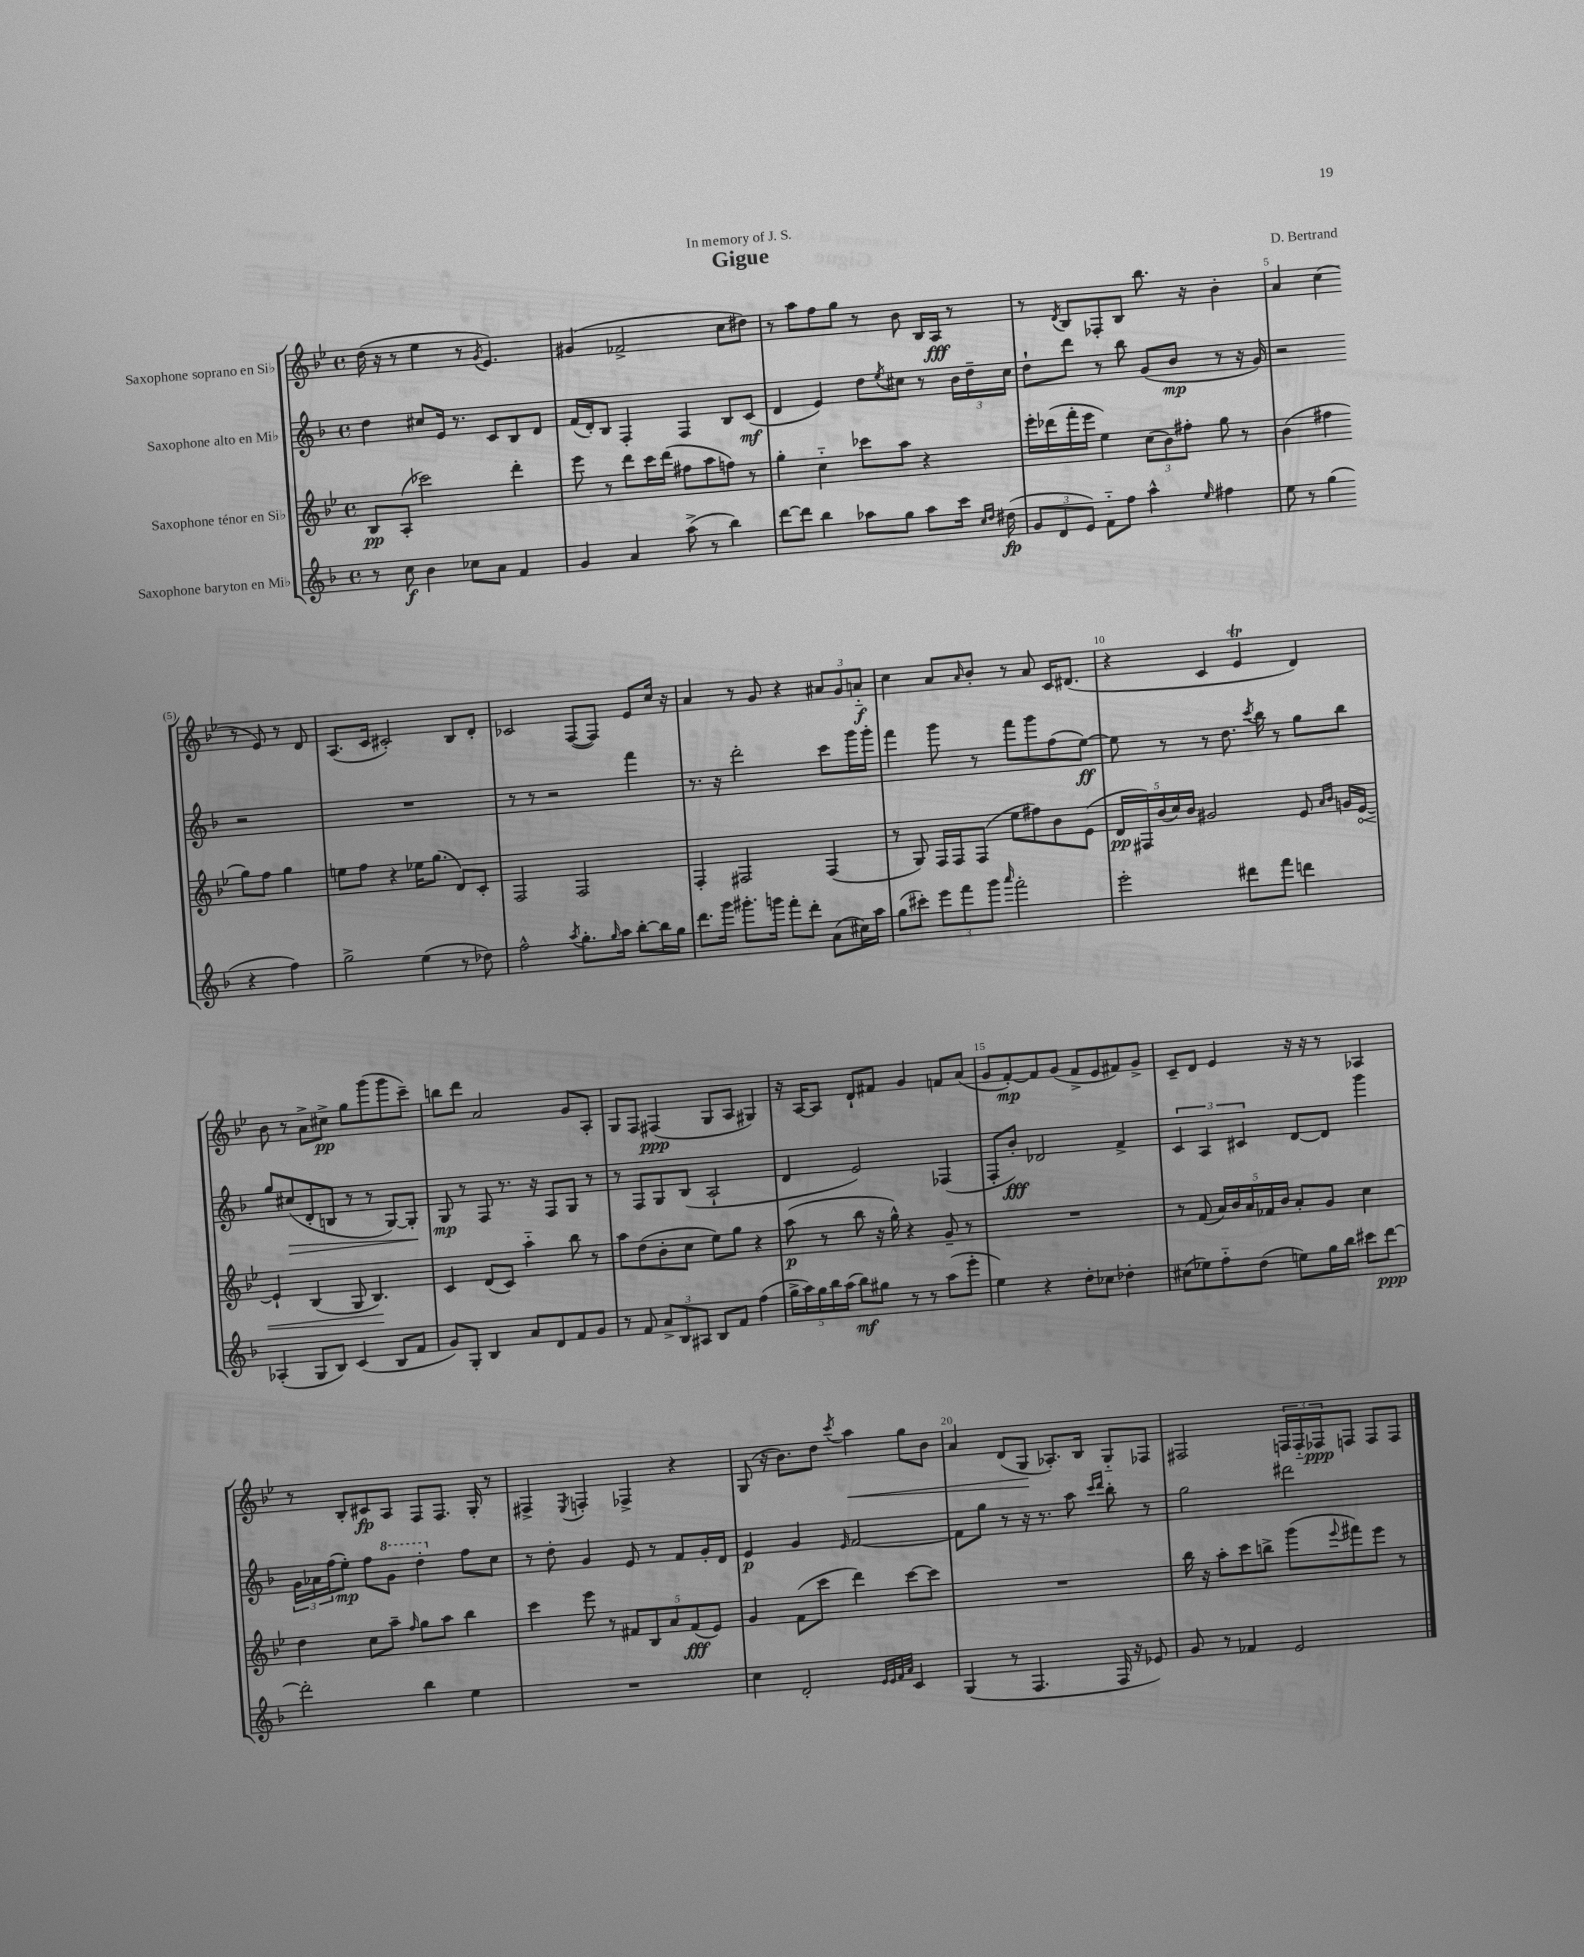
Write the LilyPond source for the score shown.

\header { title = "Gigue" composer = "D. Bertrand" dedication = "In memory of J. S." }
<<
\new StaffGroup <<
\new Staff = "s0" \with { instrumentName = "Saxophone soprano en Sib" } {
    \clef treble \key bes \major \defaultTimeSignature \time 4/4
    d''16( r16 r8 ees''4 r8 \acciaccatura { g'8 } ees'4.) |
    gis'4( fes'2-> c''8 dis''8) |
    r8 a''8 f''8 g''8 r8 bes'8 bes16 a16\fff r8 |
    r8 \acciaccatura { d'8 } bes8 fes8-. bes8 bes''8. r16 bes'4-. |
    a'4 c''4( r8 ees'8) r8 d'8 |
    a8.( c'16 cis'2-.) bes8 d'8-. |
    ces'2 f8~( f8) ees'8 c''16 r16 |
    a'4 r8 g'8 r4 \tuplet 3/2 { ais'8 g'8 a'8-_\f } |
    c''4 a'8 \grace { a'16 } bes'8-. r8 a'8 c'16 dis'8.( |
    r4 c'4 ees'4\trill d'4) |
    bes'8 r8 a'8-> cis''8->\pp g''8 g'''8( g'''8 c'''8--) |
    b''8 d'''8 a'2 g'8 a8-. |
    g8 f8 fis4\ppp( g8 a8 gis4) |
    r16 a16~ a8 d'8-! fis'8 g'4 f'8 a'8( |
    g'8 f'8~-.\mp) f'8 g'8( f'8-> ees'8 fis'8) g'8-> |
    c'8-- d'8 ees'4 r16 r16 r8 aes4 |
    r8 bes8-. cis'8\fp a8 f8 f8. g16-. r8 |
    fis4-> \acciaccatura { ees8 } f4-. fes4-> r4 |
    g8( r16 bes'8.) d''8 \acciaccatura { c'''8 } a''4\< g''8 bes'8 |
    a'4 d'8( g8\! aes8.-.) bes16 g8-_ fes8 |
    fis2 \tuplet 3/2 { f16 f16-_ fes16\ppp } f8 f8 f8 \bar "|." |
}
\new Staff = "s1" \with { instrumentName = "Saxophone alto en Mib" } {
    \clef treble \key f \major \defaultTimeSignature \time 4/4
    d''4 cis''8 e'16 r8. c'8 bes8 d'8 |
    f'16( d'16-.) bes8 f4-. f4 bes8 c'8\mf( |
    d'4 e'4) d''8 \acciaccatura { e''8 } cis''8 r8 \tuplet 3/2 { bes'16 d''16-- cis''16 } |
    d''8-! d'''8 r8 bes''8 g'8( bes'8\mp r8 r16 g'16) |
    r2 r2 |
    R1 |
    r8 r8 r2 f'''4 |
    r8. r16 d'''2-. c'''8 g'''16 g'''16-. |
    f'''4 g'''8 r8 f'''8 g'''8 f''8( e''8~\ff) |
    e''8 r8 r8 d''8. \acciaccatura { c'''8 } bes''16 r8 g''8 bes''8 |
    g''8 cis''8\>( d'8-. b8 r8 r8 g8~) g8-.\! |
    g8\mp r8 f8 r8. r16 f8 g8 r8 |
    r8 f8 g8 bes8( a2-! |
    d'4 e'2) fes4( |
    f8-. bes'8-.\fff) des'2 f'4-> |
    \tuplet 3/2 { c'4 a4 cis'4 } d'8~ d'8 g'''4 |
    \tuplet 3/2 { g'16 aes'16 f''16( } e''8-.\mp) f''8 \ottava #1 g''8 d'''4-. \ottava #0 f''8 c''8 |
    r8 d''8-. g'4 e'8 r8 f'8 g'16-. d'16 |
    e'4\p g'4 \grace { e'16 } f'2~ |
    f'8 g''8 r8 r16 r8. a''8 \grace { c'''16 d'''16 } bes''8-. r8 |
    g''2 dis'''2 \bar "|." |
}
\new Staff = "s2" \with { instrumentName = "Saxophone ténor en Sib" } {
    \clef treble \key bes \major \defaultTimeSignature \time 4/4
    bes8\pp a8-.( ces'''2) d'''4-. |
    ees'''8 r8 d'''8 c'''16 d'''16( fis''8 a''8 f''8) r8 |
    g''4-. c''4-_ ces'''8 a''8 r4 |
    ees'''16-. des'''16( f'''16-. ees'''16 ees''4) \tuplet 3/2 { c''8( bes'8) fis''8-. } g''8 r8 |
    bes'4( fis''4 g''8) fis''8 g''4 |
    e''8 f''8 r4 ees''16 g''8.( d'8) c'8-. |
    f2 f2 |
    f4-. fis2 fis4( |
    r8 g8) f16 f16 f8( ees''8 fis''8) bes'8 ees'8( |
    \tuplet 5/4 { d'16\pp fis16) bes'16( c''16) bes'16 } gis'2 ees'8 \grace { a'16 bes'16 } g'16 \once \override Hairpin.circled-tip = ##t ees'16~\< |
    ees'4-! bes4( g8 bes4.\!) |
    c'4 d'8( c'8) a''4-_ bes''8 r8 |
    a''8 d''8( bes'8-. c''8 ees''8) g''8 r4 |
    a''8\p( r8 bes''8 r16 g''16-^) r4 g'8-- r8 |
    R1 |
    r8 f'8( \tuplet 5/4 { a'16) bes'16 a'16 fes'16 bes'16 } a'8-. g'8 c''4 |
    d''4 c''8 a''8-- \grace { f''16 } g''8 a''8 bes''4 |
    c'''4 ees'''8 r8 \tuplet 5/4 { fis'8 bes8 a'8 fis'8\fff( ees'8) } |
    g'4 f'8( c'''8 d'''4) c'''8~ c'''8 |
    R1 |
    bes''16 r16 a''8-. c'''8 b''8-> g'''8( \appoggiatura { ees'''8 } fis'''8) ees'''8 r8 \bar "|." |
}
\new Staff = "s3" \with { instrumentName = "Saxophone baryton en Mib" } {
    \clef treble \key f \major \defaultTimeSignature \time 4/4
    r8 c''8\f bes'4 ces''8 a'8 f'4 |
    g'4 a'4 a''8->( r8 bes''4) |
    d'''8~ d'''8 bes''4 aes''8 g''8 aes''8 c'''16 \grace { c''16 d''16 } dis''16\fp( |
    \tuplet 3/2 { g'8 d'8 e'8) } f'8-_ f''8 a''4-^ \grace { e''16 } fis''4 |
    e''8 r8 g''4( r4 f''4) |
    g''2-> e''4( r8 des''8) |
    f''2-^ \acciaccatura { a''8 } g''8.-. \grace { g''16 } a''16 bes''8~-. bes''16 g''16 |
    d'''8. g'''16 gis'''8.-. g'''16 f'''8-. d'''8-. a'8( cis''16) a''16 |
    g''8( cis'''8-.) \tuplet 3/2 { e'''8 f'''8 g'''8 } \grace { a'''16 } f'''2-. |
    e'''2-. dis'''8 f'''8 d'''4 |
    aes4-.( g8 bes8) c'4( bes8 f'8 |
    g'8) g8-. bes4 a'8 d'8 f'8 g'8 |
    r8 f'8 \tuplet 3/2 { a'8-> bes8 ais8 } bes8 f'8 f''4( |
    \tuplet 5/4 { g''16-> a''16) g''16 bes''16 a''16( } bes''8\mf) gis''8 r8 r8 a''8( e'''8-. |
    e''4) r4 d''8-. ces''8 des''4-. |
    cis''8( ees''8) f''8-_ d''8( e''8) g''16 bes''16 cis'''8 d'''8~\ppp |
    d'''2-. bes''4 e''4 |
    R1 |
    c''4 d'2-. \grace { e'32 e'32 f'32 a'32 } c'4 |
    g4( r8 f4. f16 r16 ees'8) |
    g'8 r8 fes'4 e'2 \bar "|." |
}
>>
>>
\layout { \context { \Score \override BarNumber.break-visibility = ##(#f #t #t) barNumberVisibility = #(every-nth-bar-number-visible 5) } }
